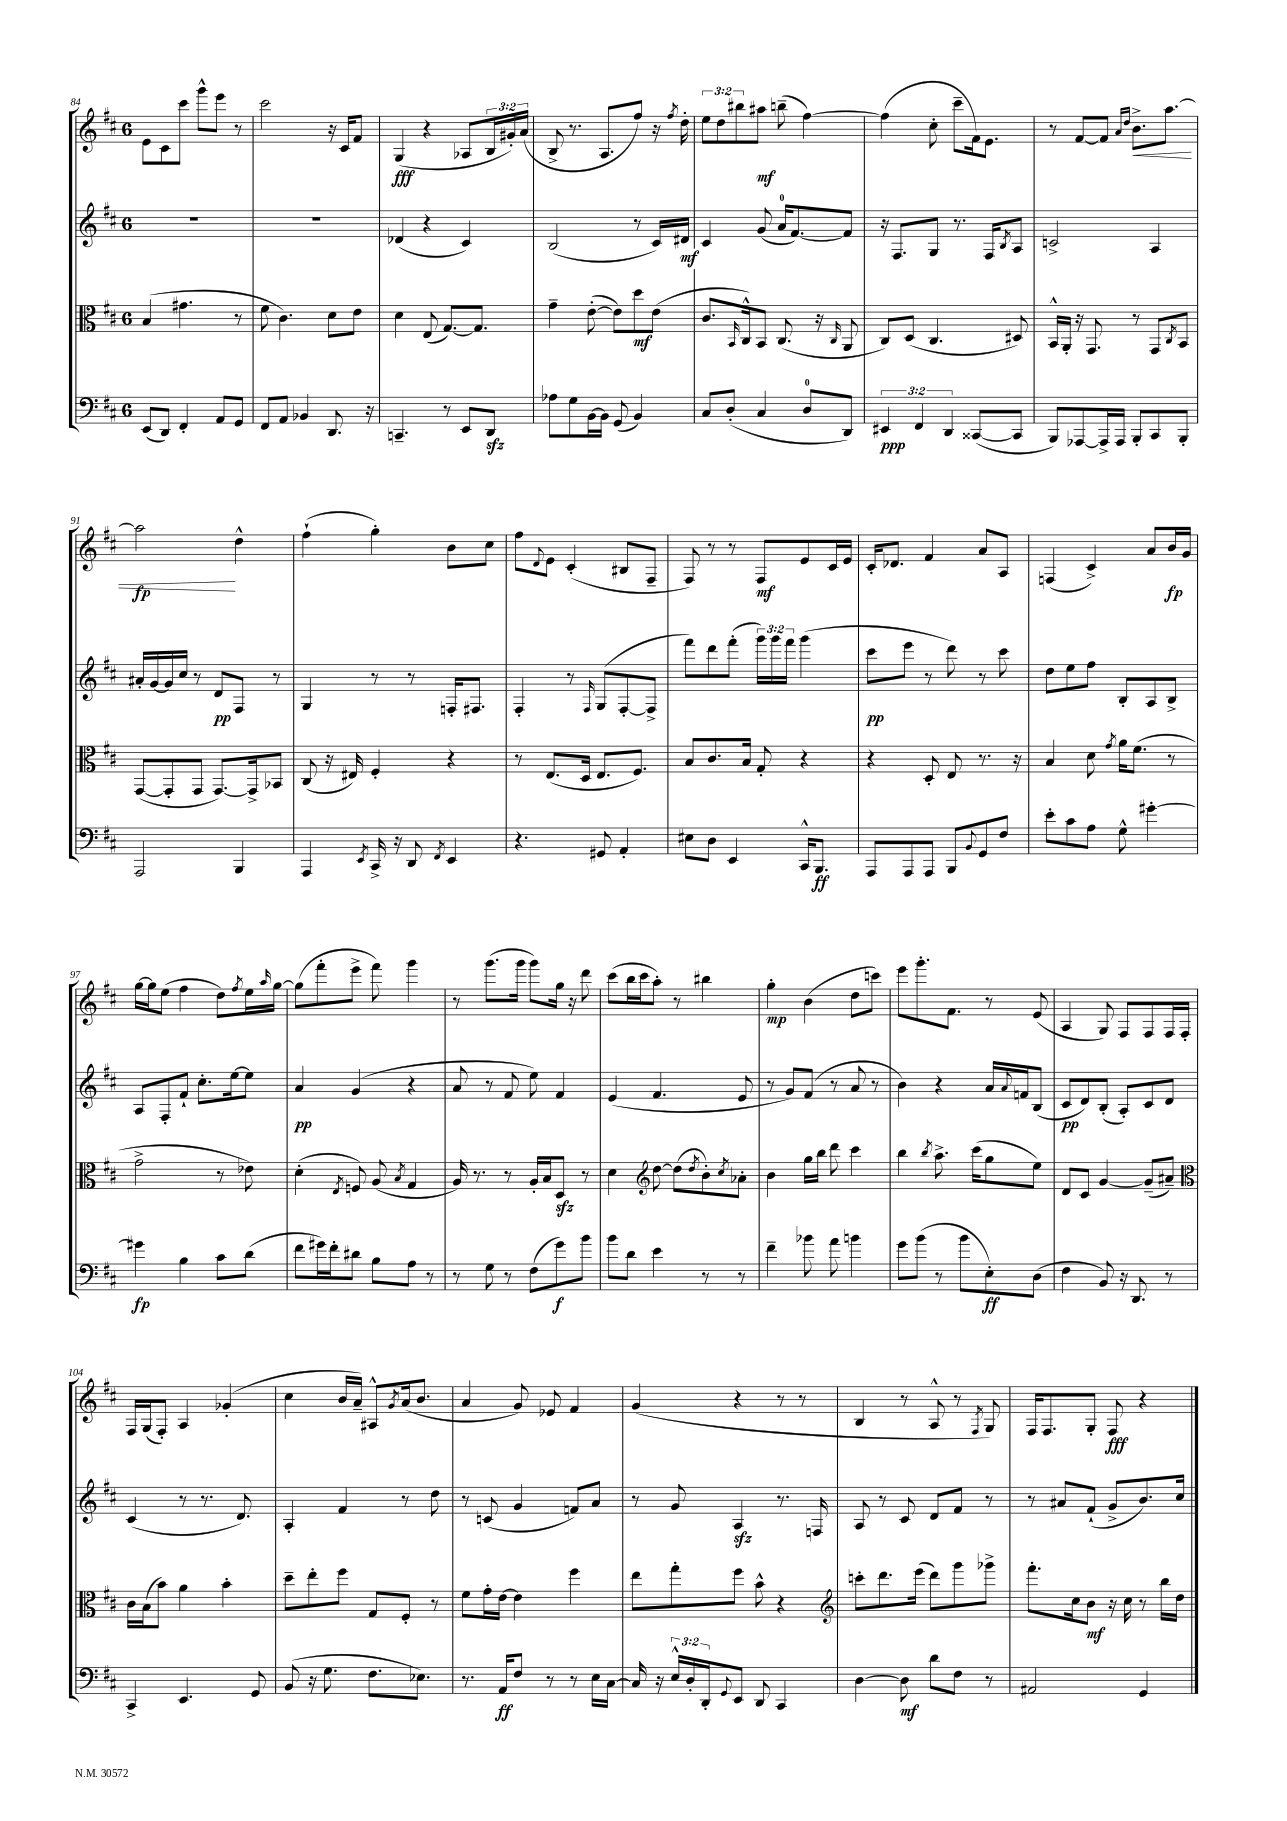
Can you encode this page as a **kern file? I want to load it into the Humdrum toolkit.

**kern	**dynam	**kern	**dynam	**kern	**dynam	**kern	**dynam
*part4	*part4	*part3	*part3	*part2	*part2	*part1	*part1
*staff4	*staff4	*staff3	*staff3	*staff2	*staff2	*staff1	*staff1
*clefF4	*	*clefC3	*	*clefG2	*	*clefG2	*
*k[f#c#]	*	*k[f#c#]	*	*k[f#c#]	*	*k[f#c#]	*
*M6/8	*	*M6/8	*	*M6/8	*	*M6/8	*
=84	=84	=84	=84	=84	=84	=84	=84
(8EE/L	.	(4B/	.	2.r	.	8e\L	.
8DD/J)	.	.	.	.	.	8c#\	.
4FF#'/	.	4.g#X\	.	.	.	8ccc#\J	.
.	.	.	.	.	.	8ggg^^\L	.
8AA/L	.	.	.	.	.	8eee\J	.
8GG/J	.	8r	.	.	.	8r	.
=85	=85	=85	=85	=85	=85	=85	=85
8FF#/L	.	8f#\	.	2.r	.	2ccc#\	.
8AA/J	.	4.c#\)	.	.	.	.	.
4BB-X/	.	.	.	.	.	.	.
8.DD/	.	8d\L	.	.	.	16r	.
.	.	.	.	.	.	16c#/KL	.
.	.	8e\J	.	.	.	8f#/J	.
16r	.	.	.	.	.	.	.
=86	=86	=86	=86	=86	=86	=86	=86
4.CCn~/	.	4d\	.	(4d-X/	.	(4G/	fff
.	.	(8E/	.	4r	.	4r	.
8r	.	[8.G/L)	.	.	.	.	.
8EE/L	.	.	.	4c#/)	.	8A-X/L	.
.	.	8.G/J]	.	.	.	.	.
8DDzz/J	.	.	.	.	.	24B/L	.
.	.	.	.	.	.	24g#X'/)	.
.	.	.	.	.	.	(24a/JJ	.
=87	=87	=87	=87	=87	=87	=87	=87
8A-X\L	.	4g~\	.	(2B/	.	8B^/	.
8G\	.	.	.	.	.	8.r	.
[16BB\L	.	([8e'\	.	.	.	.	.
16BB\JJ]	.	.	.	.	.	8.A/L	.
(8GG/	.	8e\L])	.	.	.	.	.
4BB/)	.	8dd\	mf	8r	.	8ff#/J)	.
.	.	(8e\J	.	16c#/LL)	.	16r	.
.	.	.	.	.	.	8qff#/	.
.	.	.	.	16d#X/JJ	mf	16dd'\	.
=88	=88	=88	=88	=88	=88	=88	=88
8C#/L	.	8.c#/L	.	4c#/	.	12ee\L	.
.	.	.	.	.	.	12dd\	.
(8D'/J	.	.	.	.	.	.	.
.	.	.	.	.	.	12bb#X\	.
.	.	16qqBB/	.	.	.	.	.
.	.	16C#^^/k)	.	.	.	.	.
4C#/	.	8BB/J	.	(8g/	.	8aa#X\J	mf
.	.	(8.C#/	.	16a/KL	.	(8bbn~\	.
.	.	.	.	[8.f#/)	.	.	.
8D/L	.	.	.	.	.	[4ff#\)	.
.	.	16r	.	.	.	.	.
.	.	16qqC#/	.	.	.	.	.
8DD/J)	.	8AA/	.	8f#/J]	.	.	.
=89	=89	=89	=89	=89	=89	=89	=89
6EE#X/	ppp	8C#/L)	.	16r	.	(4ff#\]	.
.	.	.	.	8.F#/L	.	.	.
.	.	(8D/J	.	.	.	.	.
6FF#/	.	.	.	.	.	.	.
.	.	4.C#/	.	8G/J	.	8cc#'\	.
6DD/	.	.	.	.	.	.	.
.	.	.	.	8.r	.	8ccc#~\L	.
([8CC##X/L	.	.	.	.	.	16f#\k)	.
.	.	.	.	16F#/KL	.	8.e\J	.
.	.	.	.	8qB/	.	.	.
8CC##/J]	.	8D#X/)	.	8A/J	.	.	.
=90	=90	=90	=90	=90	=90	=90	=90
8BBB/L)	.	16BB^^/LL	.	2cn^/	.	8r	.
.	.	16AA'/JJ	.	.	.	.	.
[8AAA-X/	.	16r	.	.	.	[8f#/L	.
.	.	8.GG/	.	.	.	.	.
16AAA-^/L]	.	.	.	.	.	8f#/J]	.
16AAA-/JJ	.	.	.	.	.	.	.
.	.	.	.	.	.	16qqa/LL	.
.	.	.	.	.	.	16qqdd/JJ	.
!	!	!	!	!	!	!	!LO:HP:b
8BBB'/L	.	8r	.	.	.	8.b^\L	<
8CC#/	.	8GG/L	.	4A/	.	.	.
.	.	.	.	.	.	[8.aa\J	.
.	.	8qC#/	.	.	.	.	.
8BBB'/J	.	8BB/J	.	.	.	.	.
!!LO:LB:g=z
=91	=91	=91	=91	=91	=91	=91	=91
2AAA/	.	([8GG/L	.	16a#X'/LL	.	2aa\]	fp
.	.	.	.	[16g/	.	.	.
.	.	8GG'/]	.	16g/]	.	.	.
.	.	.	.	16cc#/JJ	.	.	.
.	.	8GG/J	.	8r	.	.	.
.	.	[8.GG/L)	.	8d/L	pp	.	.
4BBB/	.	.	.	8F#/J	.	4dd^^\	[
.	.	16GG^/k]	.	.	.	.	.
.	.	8BB-X/J	.	8r	.	.	.
=92	=92	=92	=92	=92	=92	=92	=92
4AAA/	.	(8C#/	.	4G/	.	(4ff#`\	.
.	.	16r	.	.	.	.	.
.	.	16E#X/)	.	.	.	.	.
8qEE/	.	.	.	.	.	.	.
16CC#^/	.	4F#'/	.	8r	.	4gg'\)	.
16r	.	.	.	.	.	.	.
8DD/	.	.	.	8r	.	.	.
8qFF#/	.	.	.	.	.	.	.
4EE/	.	4r	.	16Fn'/KL	.	8b\L	.
.	.	.	.	8.F#X/J	.	.	.
.	.	.	.	.	.	8cc#\J	.
=93	=93	=93	=93	=93	=93	=93	=93
4.r	.	8r	.	4F#'/	.	8ff#\L	.
.	.	.	.	.	.	8qqd/	.
.	.	(8.E/L	.	.	.	8e\J	.
.	.	.	.	8r	.	(4c#'/	.
.	.	16D/Jk	.	.	.	.	.
.	.	.	.	16qqF#/	.	.	.
8GG#X/	.	8.E/L	.	(8G/L	.	.	.
4AA'/	.	.	.	[8F#'/	.	8B#X/L	.
.	.	8.F#/J)	.	.	.	.	.
.	.	.	.	8F#^/J]	.	8F#~/J	.
=94	=94	=94	=94	=94	=94	=94	=94
8E#X\L	.	8B/L	.	8fff#\L)	.	8F#/)	.
8D\J	.	8.c#/	.	8ddd\	.	8r	.
4EE/	.	.	.	(8fff#'\J	.	8r	.
.	.	16B/Jk	.	.	.	.	.
.	.	8G'/	.	24ggg\LL)	.	8F#/L	mf
.	.	.	.	24ggg\	.	.	.
.	.	.	.	24fff#\JJ	.	.	.
16CC#^^/KL	.	4r	.	(4ggg\	.	8e/	.
8.BBB/J	ff	.	.	.	.	.	.
.	.	.	.	.	.	16c#/L	.
.	.	.	.	.	.	16e/JJ	.
=95	=95	=95	=95	=95	=95	=95	=95
8AAA/L	.	4r	.	8ccc#\L	pp	16c#'/KL	.
.	.	.	.	.	.	8.d-X/J	.
8AAA/	.	.	.	8eee\J	.	.	.
8AAA/J	.	8D'/	.	8r	.	4f#/	.
8BBB/L	.	8E/	.	8ddd\)	.	.	.
8qqBB/	.	.	.	.	.	.	.
8GG/	.	8.r	.	8r	.	8a/L	.
8F#/J	.	.	.	8ccc#\	.	8A/J	.
.	.	16r	.	.	.	.	.
=96	=96	=96	=96	=96	=96	=96	=96
8e'\L	.	4B/	.	8dd\L	.	(4Fn/	.
8c#\	.	.	.	8ee\	.	.	.
8A\J	.	8d\	.	8ff#\J	.	4c#^/)	.
.	.	8qg/	.	.	.	.	.
8G^^\	.	16a\KL	.	8B'/L	.	.	.
.	.	(8.f#\J	.	.	.	.	.
[4g#X'\	.	.	.	8A/	.	8a/L	.
.	.	8r	.	8B^/J	.	16b/L	fp
.	.	.	.	.	.	16g/JJ	.
!!LO:LB:g=z
=97	=97	=97	=97	=97	=97	=97	=97
4g#X\]	fp	2g^\	.	8A/L	.	[16gg\LL	.
.	.	.	.	.	.	16gg\J]	.
.	.	.	.	8F#'/	.	(8ee\J	.
4B\	.	.	.	8f#`/J	.	4ff#\	.
.	.	.	.	8.cc#'\L	.	.	.
8c#\L	.	8r	.	.	.	8dd\L)	.
.	.	.	.	[16ee\k	.	.	.
.	.	.	.	.	.	8qff#/	.
(8d\J	.	8e-X\)	.	8ee\J]	.	16ee\L	.
.	.	.	.	.	.	16qqaa/	.
.	.	.	.	.	.	[16gg\JJ	.
=98	=98	=98	=98	=98	=98	=98	=98
8f#\L	.	(4d'\	.	4a/	pp	(8gg\L]	.
16g#X\L)	.	.	.	.	.	8fff#'\	.
16f#'\J	.	.	.	.	.	.	.
.	.	8qE/	.	.	.	.	.
8d#X\J	.	8Fn/)	.	(4g/	.	8eee^\J	.
8B\L	.	(8A/	.	.	.	8fff#\)	.
.	.	8qB/	.	.	.	.	.
8A\J	.	4G/	.	4r	.	4ggg\	.
8r	.	.	.	.	.	.	.
=99	=99	=99	=99	=99	=99	=99	=99
8r	.	16A/)	.	8a/	.	8r	.
.	.	8.r	.	.	.	.	.
8G\	.	.	.	8r	.	(8.ggg\L	.
8r	.	8r	.	8f#/	.	.	.
.	.	.	.	.	.	16ggg\Jk	.
(8F#\L	.	16A'/LL	.	8ee\)	.	8ggg\L)	.
.	.	16B/J	.	.	.	.	.
8g\)	f	8Dzz/J	.	4f#/	.	16gg\Jk	.
.	.	.	.	.	.	16r	.
8b\J	.	8r	.	.	.	8ddd\	.
=100	=100	=100	=100	=100	=100	=100	=100
8b\L	.	4d\	.	(4e/	.	(8ccc#\L	.
8d\J	.	.	.	.	.	16bb\L	.
.	.	.	.	.	.	16ccc#\J	.
*	*	*clefG2	*	*	*	*	*
4e\	.	[8dd\	.	4.f#/	.	8aa'\J)	.
.	.	(8dd\L]	.	.	.	8r	.
.	.	8qdd/	.	.	.	.	.
8r	.	8b'\)	.	.	.	4bb#X\	.
.	.	8qcc#/	.	.	.	.	.
8r	.	8a-X'\J	.	8e/	.	.	.
=101	=101	=101	=101	=101	=101	=101	=101
4f#~\	.	4b\	.	8r	.	4gg'\	mp
.	.	.	.	8g/L)	.	.	.
8b-X\	.	16gg\LL	.	(8f#/J	.	(4b\	.
.	.	16bb\JJ	.	.	.	.	.
8a\	.	8ddd\	.	8r	.	.	.
4bn\	.	4ccc#\	.	8a/	.	8dd\L	.
.	.	.	.	8r	.	8cccn\J)	.
=102	=102	=102	=102	=102	=102	=102	=102
8g\L	.	4bb\	.	4b\)	.	8eee\L	.
(8b\J	.	.	.	.	.	8.ggg'\	.
.	.	8qbb/	.	.	.	.	.
8r	.	8.aa^\	.	4r	.	.	.
.	.	.	.	.	.	8.f#\J	.
8b\L	.	.	.	.	.	.	.
.	.	(16ccc#\KL	.	.	.	.	.
8E'\)	ff	8gg\	.	16a/LL	.	8r	.
.	.	.	.	8qqa/	.	.	.
.	.	.	.	16fn/J	.	.	.
(8D\J	.	8ee\J)	.	(8B/J	.	(8e/	.
=103	=103	=103	=103	=103	=103	=103	=103
4F#\	.	8d/L	.	8c#/L	pp	4A/	.
.	.	8c#/J	.	8d/)	.	.	.
8BB/)	.	[4g/	.	(8B'/J	.	8G/)	.
16r	.	.	.	8A'/L)	.	8F#/L	.
8.DD/	.	.	.	.	.	.	.
.	.	(8g~/L]	.	8c#/	.	8F#/	.
8r	.	8a#X~/J)	.	8d/J	.	16F#/L	.
.	.	.	.	.	.	16F#'/JJ	.
!!LO:LB:g=z
=104	=104	=104	=104	=104	=104	=104	=104
*	*	*clefC3	*	*	*	*	*
4CC#^/	.	16c#\LL	.	(4c#/	.	16F#/LL	.
.	.	(16B\J	.	.	.	(16G/J	.
.	.	8b\J)	.	.	.	8F#'/J)	.
4.EE/	.	4a\	.	8r	.	4A/	.
.	.	.	.	8.r	.	.	.
.	.	4b'\	.	.	.	(4g-X'/	.
.	.	.	.	8.d/)	.	.	.
8GG/	.	.	.	.	.	.	.
=105	=105	=105	=105	=105	=105	=105	=105
(8BB/	.	8dd~\L	.	4A'/	.	4cc#\	.
16r	.	8ee'\	.	.	.	.	.
8.G\	.	.	.	.	.	.	.
.	.	8ff#\J	.	4f#/	.	16b/LL	.
.	.	.	.	.	.	16a~/JJ)	.
8.F#\L	.	8G/L	.	.	.	8A#X^^/L	.
.	.	.	.	.	.	8qg/	.
.	.	8F#'/J	.	8r	.	(16a/k	.
8.E-X\J)	.	.	.	.	.	8.b/J	.
.	.	8r	.	8dd\	.	.	.
=106	=106	=106	=106	=106	=106	=106	=106
8.r	.	8f#\L	.	8r	.	4a/	.
.	.	16g'\L	.	(8cn/	.	.	.
16AA/KL	ff	[16e\JJ	.	.	.	.	.
8F#/J	.	4e\]	.	4g/	.	8g/)	.
8r	.	.	.	.	.	8e-X/	.
8r	.	4ff#\	.	8fn/L)	.	4f#/	.
16E\LL	.	.	.	8a/J	.	.	.
[16C#\JJ	.	.	.	.	.	.	.
=107	=107	=107	=107	=107	=107	=107	=107
16C#/]	.	8ee\L	.	8r	.	(4g/	.
16r	.	.	.	.	.	.	.
24E^^/LL	.	8gg'\	.	8g/	.	.	.
24D'/	.	.	.	.	.	.	.
24DD'/J	.	.	.	.	.	.	.
8qqGG/	.	.	.	.	.	.	.
8EE/J	.	8ff#\J	.	4Azz/	.	4r	.
8DD/	.	8b^^\	.	.	.	.	.
4CC#/	.	4r	.	8.r	.	8r	.
.	.	.	.	.	.	8r	.
.	.	.	.	16Fn/	.	.	.
=108	=108	=108	=108	=108	=108	=108	=108
*	*	*clefG2	*	*	*	*	*
[4D\	.	8cccn'\L	.	8A/	.	4B/	.
.	.	8.ddd\	.	8r	.	.	.
8D\]	mf	.	.	8c#/	.	8r	.
.	.	(16eee\Jk	.	.	.	.	.
8d\L	.	8ddd\L)	.	8d/L	.	8A^^/	.
8F#\J	.	8ggg\	.	8f#/J	.	8r	.
.	.	.	.	.	.	8qF#/	.
8r	.	8ggg-X^\J	.	8r	.	8G/)	.
=109	=109	=109	=109	=109	=109	=109	=109
2AA#X/	.	8.fff#'\L	.	8r	.	16F#/KL	.
.	.	.	.	.	.	8.F#/	.
.	.	.	.	8a#X/L	.	.	.
.	.	16cc#\k	.	.	.	.	.
.	.	8b\J	mf	(8f#`/J	.	8G'/J	.
.	.	16r	.	8g^/L	.	8F#/	fff
.	.	16cc#\	.	.	.	.	.
4GG/	.	8r	.	8.b/)	.	4r	.
.	.	16bb\LL	.	.	.	.	.
.	.	16dd\JJ	.	16cc#/Jk	.	.	.
==	==	==	==	==	==	==	==
*-	*-	*-	*-	*-	*-	*-	*-
